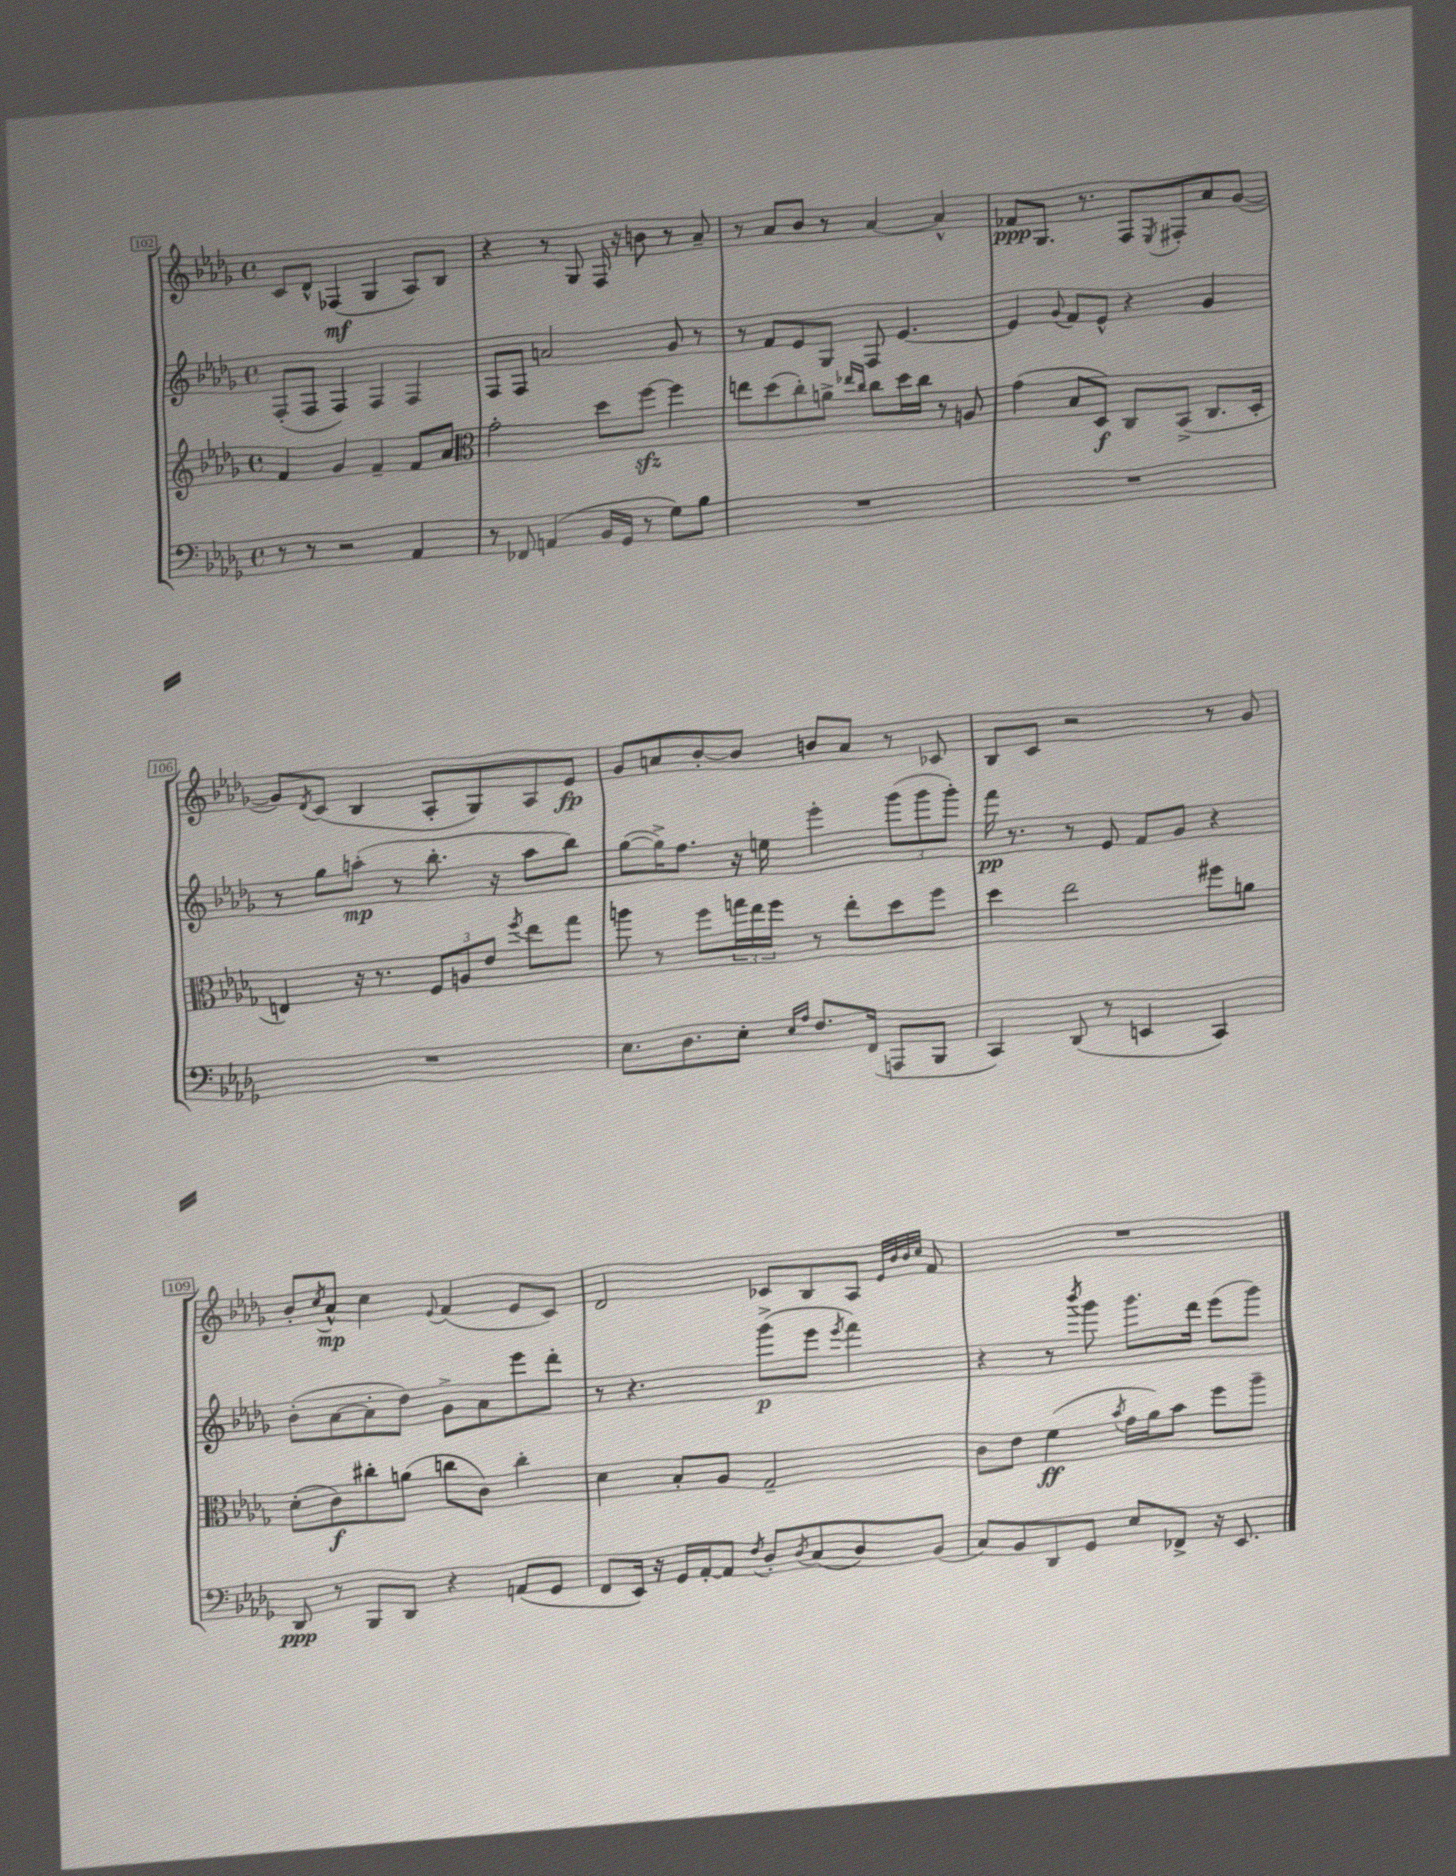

**kern	**dynam	**kern	**dynam	**kern	**dynam	**kern	**dynam
*part4	*part4	*part3	*part3	*part2	*part2	*part1	*part1
*staff4	*staff4	*staff3	*staff3	*staff2	*staff2	*staff1	*staff1
*clefF4	*	*clefG2	*	*clefG2	*	*clefG2	*
*k[b-e-a-d-g-]	*	*k[b-e-a-d-g-]	*	*k[b-e-a-d-g-]	*	*k[b-e-a-d-g-]	*
*M4/4	*	*M4/4	*	*M4/4	*	*M4/4	*
*met(c)	*	*met(c)	*	*met(c)	*	*met(c)	*
=102	=102	=102	=102	=102	=102	=102	=102
8r	.	4f/	.	(8F'/L	.	8c/L	.
8r	.	.	.	8F/J	.	8d-^^/J	.
2r	.	4g-/	.	4F/)	.	(4F-X/	mf
.	.	4f~/	.	4F/	.	4G-/	.
4AA-/	.	8f/L	.	4F/	.	8A-/L)	.
.	.	8a-/J	.	.	.	8B-/J	.
=103	=103	=103	=103	=103	=103	=103	=103
*	*	*clefC3	*	*	*	*	*
8r	.	2g-'\	.	8F/L	.	4r	.
8FF-X/	.	.	.	8F/J	.	.	.
(4AAn/	.	.	.	2an/	.	8r	.
.	.	.	.	.	.	8G-/	.
16BB-/LL	.	8dd-\L	.	.	.	16F/	.
16GG-/JJ	.	.	.	.	.	16r	.
8r	.	[8ffzz\J	.	.	.	8bn\	.
8G-\L)	.	4ff\]	.	8g-/	.	8r	.
8B-\J	.	.	.	8r	.	8a-~/	.
=104	=104	=104	=104	=104	=104	=104	=104
1r	.	8een\L	.	8r	.	8r	.
.	.	(8dd-\	.	8f/L	.	8a-/L	.
.	.	8cc'\)	.	8e-/	.	8b-/J	.
.	.	8an^\J	.	8G-/J	.	8r	.
.	.	16qqee-X/LL	.	.	.	.	.
.	.	16qqcc/JJ	.	.	.	.	.
.	.	8cc\L	.	8F/	.	[4a-/	.
.	.	16dd-\L	.	[4.e-/	.	.	.
.	.	16cc\JJ	.	.	.	.	.
.	.	8r	.	.	.	4a-^^/]	.
.	.	8An/	.	.	.	.	.
=105	=105	=105	=105	=105	=105	=105	=105
1r	.	(4g-\	.	4e-/]	.	8f-X/L	ppp
.	.	.	.	.	.	8.G-/J	.
.	.	.	.	8qqg-/	.	.	.
.	.	8B-/L	.	8f/L	.	.	.
.	.	.	.	.	.	8.r	.
.	.	8D-/J)	f	8e-^^/J	.	.	.
.	.	8C/L	.	4r	.	8F/L	.
.	.	.	.	.	.	8qE-/	.
.	.	(8BB-^/J	.	.	.	8F#X'/	.
.	.	8.C/L	.	4g-/	.	8a-/	.
.	.	.	.	.	.	([8g-/J	.
.	.	16D-'/Jk	.	.	.	.	.
!!LO:LB:g=z
=106	=106	=106	=106	=106	=106	=106	=106
1r	.	4En/)	.	8r	.	8g-/L])	.
.	.	.	.	.	.	8qd-/	.
.	.	.	.	8gg-\L	.	(8c/J	.
.	.	16r	.	(8aan'\J	mp	4B-/	.
.	.	8.r	.	.	.	.	.
.	.	.	.	8r	.	.	.
.	.	12F/L	.	8.bb-'\	.	8A-'/L	.
.	.	12An/	.	.	.	.	.
.	.	.	.	.	.	8G-/)	.
.	.	12e-/J	.	.	.	.	.
.	.	.	.	16r	.	.	.
.	.	8qff/	.	.	.	.	.
.	.	8ee-\L	.	8aa\L	.	8A-/	.
.	.	8gg-\J	.	8bb-\J)	.	8e-/J	fp
=107	=107	=107	=107	=107	=107	=107	=107
8.E-\L	.	8aan\	.	([8gg-\L	.	8g-/L	.
.	.	8r	.	16gg-^\K])	.	8an/	.
8.D-\	.	.	.	8.ff\J	.	.	.
.	.	8ff\L	.	.	.	[8b-'/	.
8E-'\J	.	24ggn\L	.	16r	.	8b-/J]	.
.	.	24ee-\	.	.	.	.	.
.	.	.	.	16een\	.	.	.
.	.	24ff\JJ	.	.	.	.	.
16qqE-/LL	.	.	.	.	.	.	.
16qqA-/JJ	.	.	.	.	.	.	.
8.F/L	.	8r	.	4eee-'\	.	8bn/L	.
.	.	8ee-'\L	.	.	.	8a/J	.
(16FF/Jk	.	.	.	.	.	.	.
8AAAn/L	.	8dd-\	.	(12ggg-\L	.	8r	.
.	.	.	.	12ggg-\	.	.	.
8BBB-/J	.	8ff\J	.	.	.	8c-X/	.
.	.	.	.	12ggg-'\J)	.	.	.
=108	=108	=108	=108	=108	=108	=108	=108
4CC/)	.	4dd-\	.	16fff\	pp	8B-/L	.
.	.	.	.	8.r	.	.	.
.	.	.	.	.	.	8c/J	.
(8DD-/	.	2ee-\	.	8r	.	2r	.
8r	.	.	.	8e-/	.	.	.
4EEn/	.	.	.	8f/L	.	.	.
.	.	.	.	8g-/J	.	.	.
4CC/)	.	8ff#X\L	.	4r	.	8r	.
.	.	8an\J	.	.	.	8g-/	.
!!LO:LB:g=z
=109	=109	=109	=109	=109	=109	=109	=109
8DD-/	ppp	(8d-'\L	.	(8b-'\L	.	8b-'/L	.
.	.	.	.	.	.	8qcc/	.
8r	.	8c\)	f	[8a-\	.	8a-^^/J	mp
8BBB-/L	.	8cc#X'\	.	8a-'\]	.	4cc\	.
8DD-/J	.	(8an\J	.	8dd-\J)	.	.	.
.	.	.	.	.	.	8qqe-/	.
4r	.	8ccn\L	.	8g-^\L	.	(4f/	.
.	.	8c\J)	.	8a-\	.	.	.
(8AAn/L	.	4cc'\	.	8eee-\	.	8e-/L	.
8GG-/J	.	.	.	8ddd-'\J	.	8c/J)	.
=110	=110	=110	=110	=110	=110	=110	=110
8FF/L	.	4d-\	.	8r	.	2d-/	.
16EE-/Jk)	.	.	.	4.r	.	.	.
16r	.	.	.	.	.	.	.
16GG-/LL	.	8B-'/L	.	.	.	.	.
[16AA-'/J	.	.	.	.	.	.	.
8AA-/J]	.	8A-/J	.	.	.	.	.
8qF/	.	.	.	.	.	.	.
8D-'/L	.	2G-~/	.	(8ggg-^\L	p	8c-X/L	.
8qD-/	.	.	.	.	.	.	.
(8C/	.	.	.	8eee-\J	.	8B-/	.
.	.	.	.	8qeee-/	.	.	.
8D-/)	.	.	.	4fff\)	.	8A-/J	.
.	.	.	.	.	.	32qqe-/LLL	.
.	.	.	.	.	.	32qqb-/	.
.	.	.	.	.	.	32qqb-/	.
.	.	.	.	.	.	32qqcc/JJJ	.
(8BB-/J	.	.	.	.	.	8f/	.
=111	=111	=111	=111	=111	=111	=111	=111
8C/L)	.	8c\L	.	4r	.	1r	.
8BB-/	.	8e-\J	.	.	.	.	.
8DD-/	.	(4f\	ff	8r	.	.	.
.	.	.	.	8qbbb-/	.	.	.
8GG-/J	.	.	.	8ggg-\	.	.	.
.	.	8qb-/	.	.	.	.	.
8E-/L	.	16g-\LL	.	8.ggg-\L	.	.	.
.	.	16a-\J)	.	.	.	.	.
8FF-X^/J	.	8b-\J	.	.	.	.	.
.	.	.	.	16ddd-\Jk	.	.	.
16r	.	8ff\L	.	(8eee-\L	.	.	.
8.EE-/	.	.	.	.	.	.	.
.	.	8aa-~\J	.	8ggg-\J)	.	.	.
==	==	==	==	==	==	==	==
*-	*-	*-	*-	*-	*-	*-	*-
